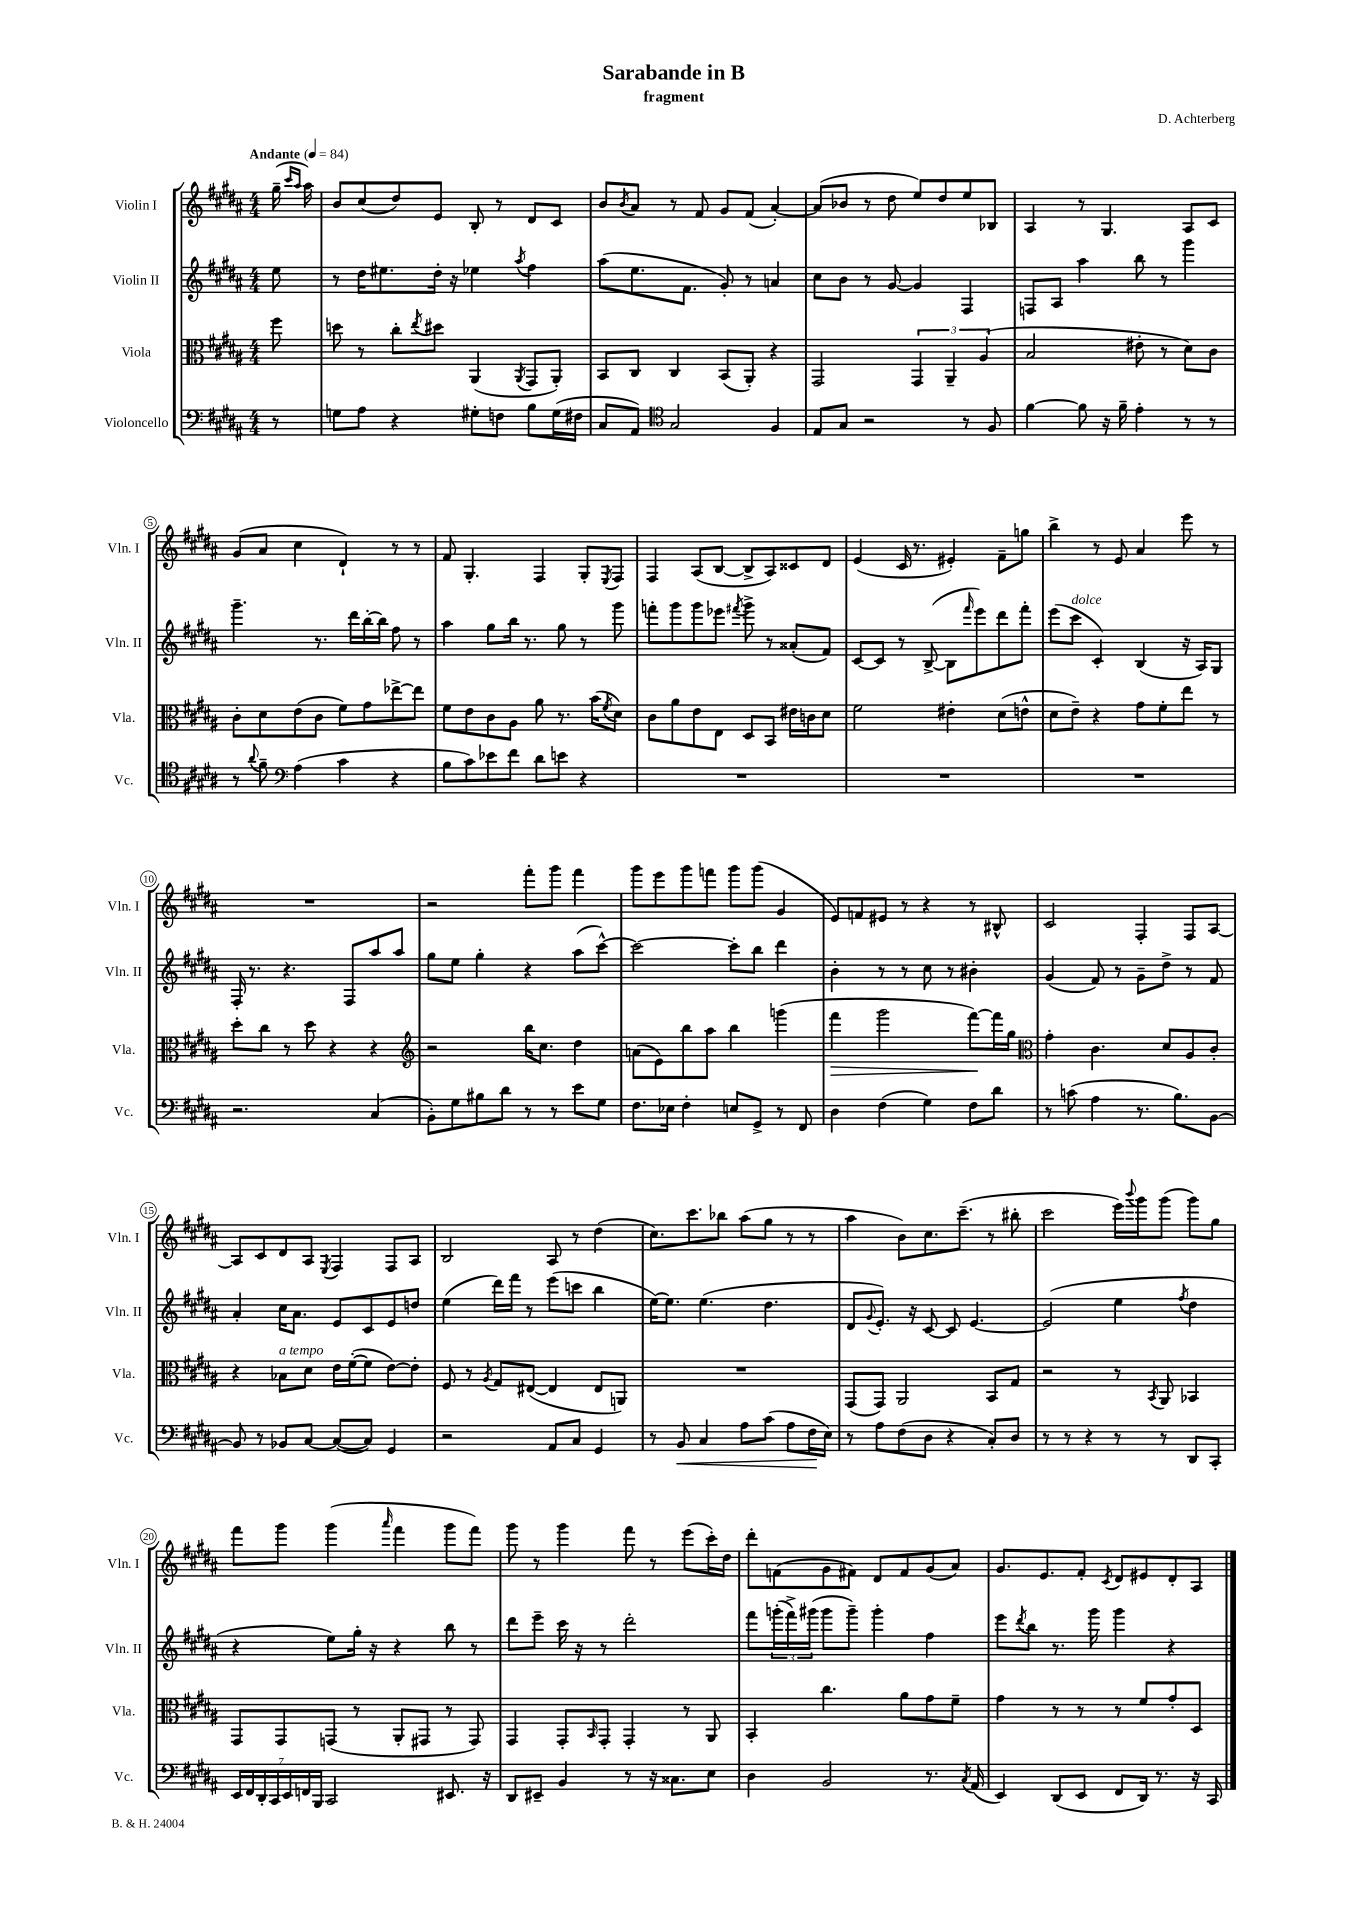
\header { title = "Sarabande in B" composer = "D. Achterberg" subtitle = "fragment" }
<<
\new StaffGroup <<
\new Staff = "s0" \with { instrumentName = "Violin I" shortInstrumentName = "Vln. I" } {
    \clef treble \key b \major \numericTimeSignature \time 4/4 \partial 8 \tempo "Andante" 4 = 84
    gis''16--( \grace { cis'''16 ais''16 } ais''16) |
    b'8 cis''8( dis''8) e'8 b8-. r8 dis'8 cis'8 |
    b'8 \acciaccatura { b'8 } ais'8 r8 fis'8 gis'8 fis'8( ais'4~-.) |
    ais'8( bes'8 r8 dis''8 e''8) dis''8 e''8 bes8 |
    ais4 r8 gis4. ais8 cis'8 |
    gis'8( ais'8 cis''4 dis'4-!) r8 r8 |
    fis'8 gis4.-. fis4 gis8-. \acciaccatura { e8 } fis8 |
    fis4 ais8( b8~ b8-> ais8) cisis'8 dis'8 |
    e'4( cis'16 r8. eis'4-.) fis'8-- g''8 |
    b''4-> r8 e'8 ais'4 e'''8 r8 |
    R1 |
    r2 fis'''8-. gis'''8 fis'''4 |
    gis'''8 e'''8 gis'''8 f'''8 gis'''8 gis'''8( gis'4 |
    e'8) f'8 eis'8 r8 r4 r8 bis8-^ |
    cis'2 fis4-. fis8 ais8~ |
    ais8 cis'8 dis'8 ais8 \acciaccatura { e8 } fis4 fis8 ais8 |
    b2 ais8 r8 dis''4( |
    cis''8.) cis'''8. bes''8 ais''8( gis''8 r8 r8 |
    ais''4 b'8) cis''8. cis'''8.--( r8 bis''8-. |
    cis'''2 e'''16) \appoggiatura { b'''8 } gis'''16 gis'''8( gis'''8) gis''8 |
    fis'''8 gis'''8 gis'''4( \grace { ais'''16 } fis'''4 gis'''8 fis'''8) |
    gis'''8 r8 gis'''4 fis'''8 r8 e'''8( cis'''16-.) dis''16 |
    dis'''8-. f'8( gis'8 fis'8) dis'8 fis'8 gis'8( ais'8) |
    gis'8. e'8. fis'8-. \acciaccatura { cis'8 } dis'8 eis'8 dis'8-. ais8 \bar "|." |
}
\new Staff = "s1" \with { instrumentName = "Violin II" shortInstrumentName = "Vln. II" } {
    \clef treble \key b \major \numericTimeSignature \time 4/4 \partial 8
    e''8 |
    r8 dis''16 eis''8. dis''16-. r16 ees''4 \acciaccatura { ais''8 } fis''4 |
    ais''8( e''8. fis'8. gis'8-.) r8 a'4 |
    cis''8 b'8 r8 gis'8~ gis'4 fis4 |
    f8 ais8 ais''4 b''8 r8 gis'''4 |
    gis'''4.-- r8. dis'''16 b''16~-. b''16 fis''8 r8 |
    ais''4 gis''8 b''16 r8. gis''8 r8 gis'''8 |
    f'''8-. gis'''8 gis'''8 ees'''8 \acciaccatura { fis'''8 } gis'''8-> r8 aisis'8-.( fis'8) |
    cis'8~ cis'8 r8 b8~->( b8 \grace { fis'''16 } e'''8) dis'''8 fis'''8-. |
    e'''8( cis'''8^\markup { \italic "dolce" } cis'4-.) b4( r16 ais16) gis8 |
    fis16-. r8. r4. fis8 ais''8 ais''8 |
    gis''8 e''8 gis''4-. r4 ais''8( cis'''8~-^) |
    cis'''2~ cis'''8-. b''8 dis'''4 |
    b'4-. r8 r8 cis''8 r8 bis'4-. |
    gis'4( fis'8) r8 gis'8-- dis''8-> r8 fis'8 |
    ais'4-. cis''16 ais'8. e'8 cis'8 e'8 d''8 |
    e''4( dis'''16) fis'''16 r8 e'''8( c'''8 b''4 |
    e''16~) e''8. e''4.( dis''4. |
    dis'8 \appoggiatura { gis'8 } e'8.-.) r16 cis'8~ cis'8 e'4.~ |
    e'2( e''4 \acciaccatura { fis''8 } dis''4 |
    r4 e''8) gis''16-. r16 r4 b''8 r8 |
    dis'''8 e'''8-- cis'''16 r16 r8 dis'''2-. |
    fis'''8 \tuplet 3/2 { g'''16-.( fis'''16->) gis'''16( } gis'''8 gis'''8--) gis'''4-. fis''4 |
    e'''8 \acciaccatura { dis'''8 } b''8 r8. gis'''16 gis'''4 r4 \bar "|." |
}
\new Staff = "s2" \with { instrumentName = "Viola" shortInstrumentName = "Vla." } {
    \clef alto \key b \major \numericTimeSignature \time 4/4 \partial 8
    fis''8 |
    d''8 r8 cis''8-. \acciaccatura { e''8 } dis''8 ais,4( \acciaccatura { ais,8 } gis,8 ais,8-.) |
    b,8 cis8 cis4 b,8( ais,8-.) r4 |
    gis,2 \tuplet 3/2 { gis,4 ais,4-- ais4( } |
    b2 eis'8-. r8 dis'8) cis'8 |
    cis'8-. dis'8 e'8( cis'8 fis'8) gis'8 ees''8~-> ees''8 |
    fis'8 e'8 cis'8 ais8 ais'8 r8. b'16( \acciaccatura { fis'8 } dis'8) |
    cis'8 ais'8 e'8 e8 dis8 b,8 eis'16 c'16 dis'8 |
    fis'2 eis'4-. dis'8( e'8-^ |
    dis'8 e'8--) r4 gis'8 fis'8-. e''8 r8 |
    dis''8-. cis''8 r8 dis''8 r4 r4 |
    \clef treble r2 b''16 cis''8. dis''4 |
    a'8( e'8) b''8 ais''8 b''4 g'''4( |
    fis'''4\> gis'''2 fis'''8~\!) fis'''16 gis''16 |
    \clef alto gis'4-. cis'4. dis'8 ais8 cis'8-. |
    r4 bes8^\markup { \italic "a tempo" } dis'8 e'16 fis'16~-.( fis'8 e'8~) e'8-. |
    fis8 r8 \acciaccatura { ais8 } gis8 eis8~( eis4 eis8 a,8) |
    R1 |
    gis,8( gis,8) ais,2 b,8 gis8 |
    r2 r8 \acciaccatura { b,8 } ais,8 bes,4 |
    gis,8 gis,8 g,8( r8 ais,8-. gis,8 r8 gis,8) |
    gis,4 gis,8-. \grace { b,16 } gis,8-. gis,4-. r8 ais,8 |
    b,4-. cis''4. ais'8 gis'8 fis'8-- |
    gis'4 r8 r8 r8 fis'8 gis'8-. dis8 \bar "|." |
}
\new Staff = "s3" \with { instrumentName = "Violoncello" shortInstrumentName = "Vc." } {
    \clef bass \key b \major \numericTimeSignature \time 4/4 \partial 8
    r8 |
    g8 ais8 r4 gis8-. f8 b8 gis16( fis16 |
    cis8 ais,8) \clef tenor gis2 fis4 |
    e8 gis8 r2 r8 fis8 |
    fis'4~ fis'8 r16 fis'16-- e'4-. r8 r8 |
    r8 \appoggiatura { ais'8 } fis'8-- \clef bass ais4( cis'4 r4 |
    b8 cis'8) ees'8 fis'8 dis'8 e'8 r4 |
    R1 |
    R1 |
    R1 |
    r2. cis4( |
    b,8-.) gis8 bis8 dis'8 r8 r8 e'8 gis8 |
    fis8. ees16 fis4-. e8 gis,8-> r8 fis,8 |
    dis4 fis4( gis4) fis8 dis'8 |
    r8 c'8( ais4 r8. b8.) b,8~ |
    b,8 r8 bes,8 cis8~ cis8~( cis8) gis,4 |
    r2 ais,8 cis8 gis,4 |
    r8 b,8\< cis4 ais8 cis'8( ais8 fis16\! e16) |
    r8 ais8 fis8( dis8 r4 cis8-.) dis8 |
    r8 r8 r4 r8 r8 dis,8 cis,8-. |
    \tuplet 7/4 { e,16 fis,16 dis,16-. cis,16 e,16 f,16 b,,16 } cis,2 eis,8. r16 |
    dis,8 eis,8-- b,4 r8 r16 cisis8. e8 |
    dis4 b,2 r8. \acciaccatura { cis8 } ais,16( |
    e,4) dis,8( e,8 fis,8 dis,16) r8. r16 cis,16 \bar "|." |
}
>>
>>
\layout { \context { \Score \override BarNumber.stencil = #(make-stencil-circler 0.1 0.3 ly:text-interface::print) } }
